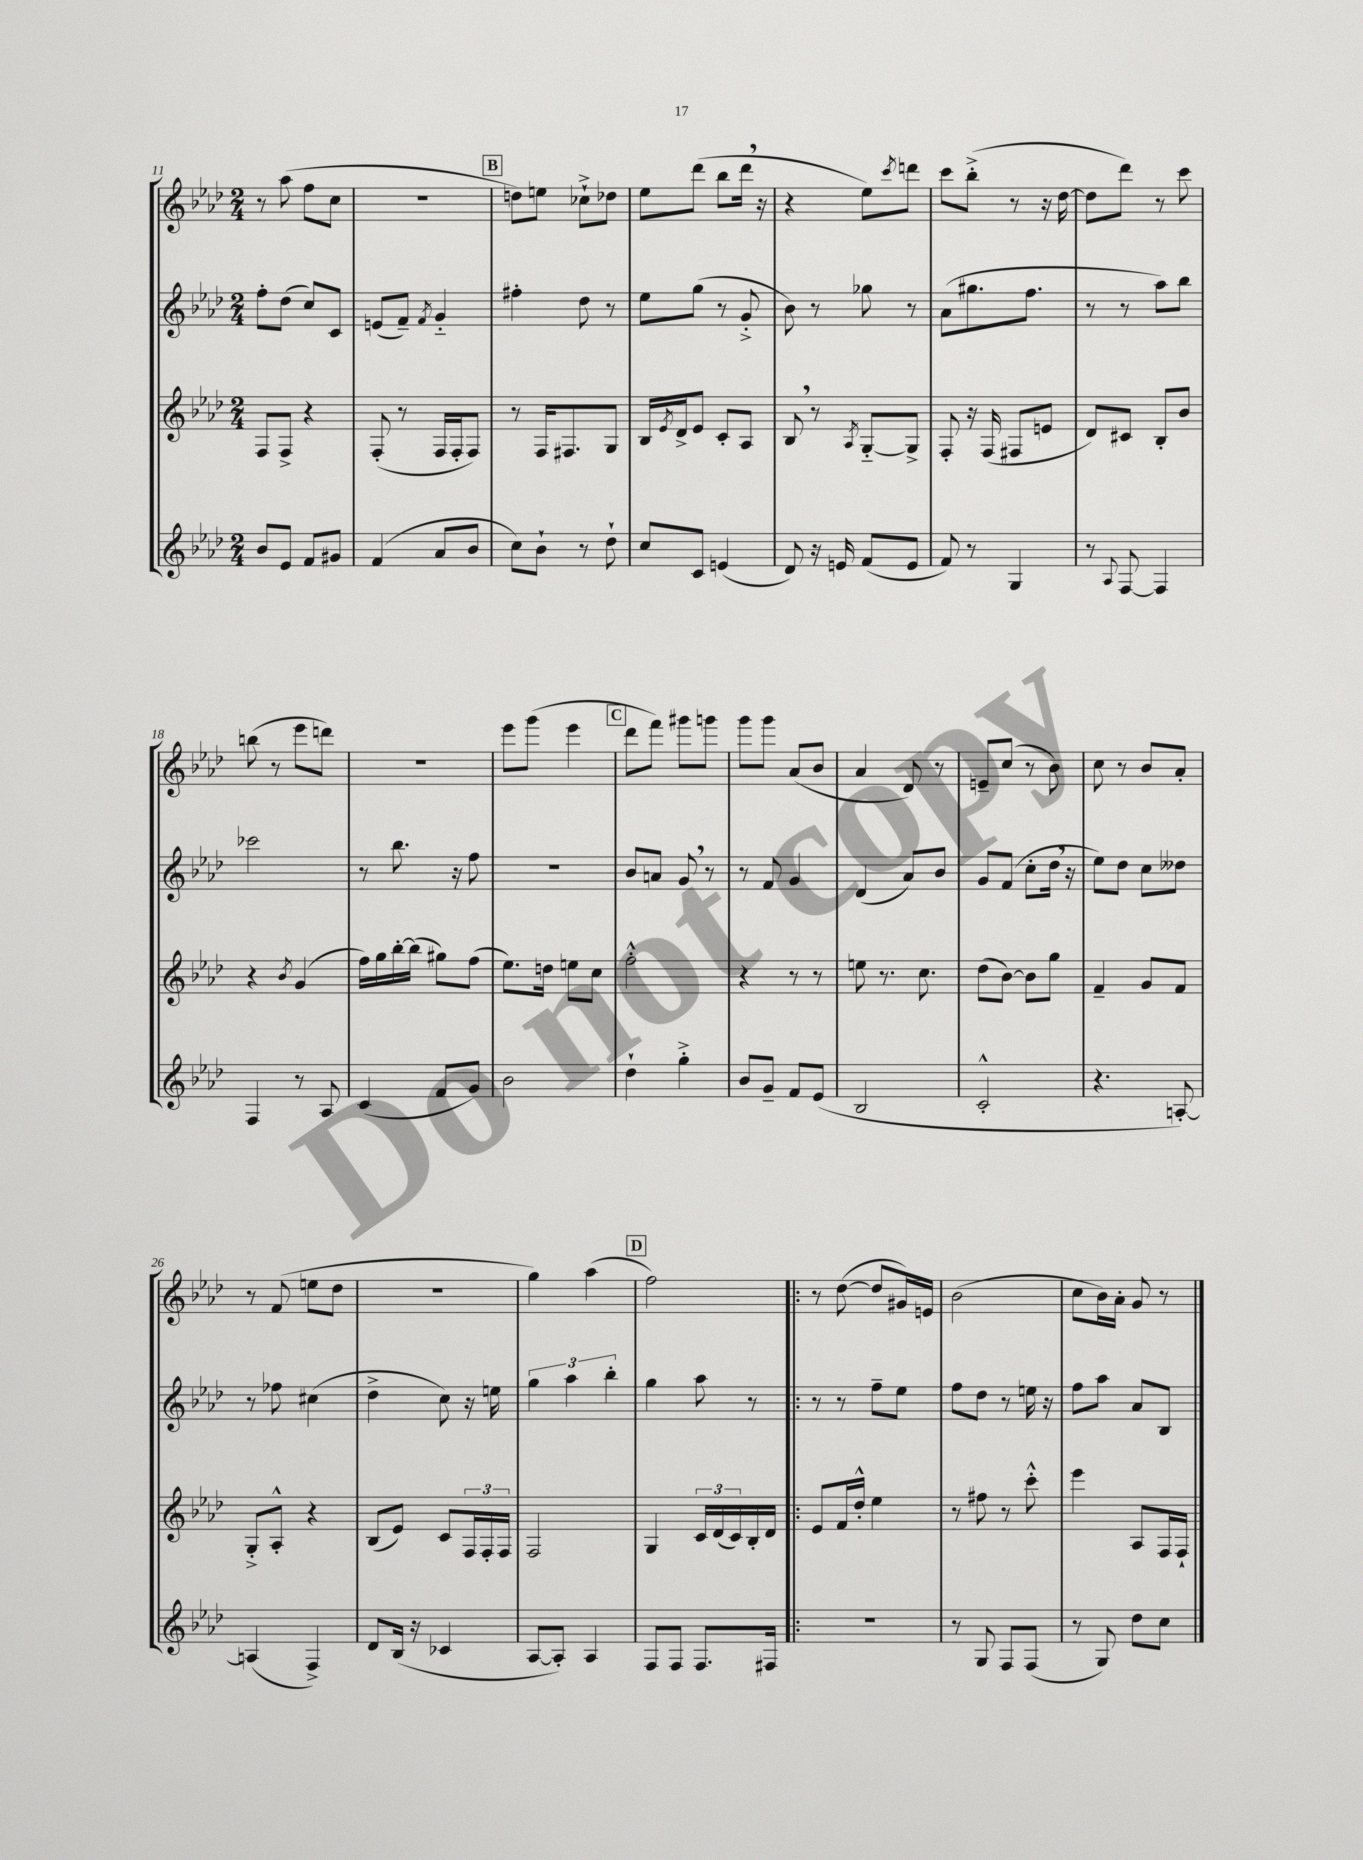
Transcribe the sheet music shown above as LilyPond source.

<<
\new StaffGroup <<
\new Staff = "s0" {
    \clef treble \key aes \major \numericTimeSignature \time 2/4
    r8 aes''8( f''8 c''8 |
    r2 |
    \mark \markup { \box "B" } d''8) e''8 ces''8-!-> des''8 |
    ees''8 des'''8( bes''8 des'''16 \breathe r16 |
    r4 ees''8) \acciaccatura { c'''8 } d'''8 |
    c'''8 bes''8-.->( r8 r16 des''16~ |
    des''8 des'''8) r8 c'''8 |
    b''8( r8 ees'''8 d'''8) |
    r2 |
    ees'''8 g'''8( ees'''4 |
    \mark \markup { \box "C" } des'''8 f'''8) gis'''8 g'''8 |
    g'''8 g'''8 aes'8( bes'8 |
    aes'4 des'8) r8 |
    e'8-- c''8( r8 bes'8) |
    c''8 r8 bes'8 aes'8-. |
    r8 f'8( e''8 des''8 |
    r2 |
    g''4) aes''4( |
    \mark \markup { \box "D" } f''2) |
    \bar ".|:" r8 des''8~( des''8 gis'16) e'16 |
    bes'2( |
    c''8 bes'16) aes'16-. g'8 r8 \bar "|." |
}
\new Staff = "s1" {
    \clef treble \key aes \major \numericTimeSignature \time 2/4
    f''8-. des''8( c''8) c'8 |
    e'8( f'8--) \acciaccatura { f'8 } g'4-_ |
    \mark \markup { \box "B" } fis''4-. des''8 r8 |
    ees''8 g''8( r8 g'8-.-> |
    bes'8) r8 ges''8 r8 |
    aes'8( gis''8. f''8. |
    r8 r8 aes''8) bes''8 |
    ces'''2 |
    r8 bes''8. r16 f''8 |
    r2 |
    \mark \markup { \box "C" } bes'8 a'8 g'8 \breathe r8 |
    r8 f'8 g'4 |
    des'4( aes'8) bes'8 |
    g'8 f'8( c''8-. des''16 \breathe r16 |
    ees''8) des''8 c''8 deses''8 |
    r8 fes''8 cis''4( |
    des''4-> c''8) r16 e''16 |
    \tuplet 3/2 { g''4 aes''4 bes''4-. } |
    \mark \markup { \box "D" } g''4 aes''8 r8 |
    \bar ".|:" r8 r8 f''8-- ees''8 |
    f''8 des''8 r8 e''16 r16 |
    f''8 aes''8 aes'8 bes8 \bar "|." |
}
\new Staff = "s2" {
    \clef treble \key aes \major \numericTimeSignature \time 2/4
    f8 f8-> r4 |
    f8-.( r8 f16 f16-. f8) |
    \mark \markup { \box "B" } r8 f16 fis8. g8 |
    bes16 \acciaccatura { ees'8 } des'16-> ees'8 c'8-. aes8 |
    bes8 \breathe r8 \acciaccatura { aes8 } g8~-_ g8-> |
    f8-. r16 f16( fis8 e'8 |
    des'8) cis'8 bes8-. bes'8 |
    r4 \acciaccatura { bes'8 } g'4( |
    f''16) g''16 bes''16~-. bes''16( gis''8) f''8( |
    ees''8.) d''16 e''8 c''8 |
    \mark \markup { \box "C" } f''2-.-^ |
    r4 r8 r8 |
    e''8 r8. c''8. |
    des''8( bes'8~) bes'8 g''8 |
    f'4-- g'8 f'8 |
    g8-.-> aes8-.-^ r4 |
    bes8( ees'8) c'8 \tuplet 3/2 { f16 f16-. f16 } |
    f2 |
    \mark \markup { \box "D" } g4 \tuplet 3/2 { c'16 des'16( c'16) } bes16-. des'16 |
    \bar ".|:" ees'8 f'16 des''16-.-^ ees''4 |
    r8 fis''8 r8 c'''8-.-^ |
    ees'''4 aes8 f16 f16-! \bar "|." |
}
\new Staff = "s3" {
    \clef treble \key aes \major \numericTimeSignature \time 2/4
    bes'8 ees'8 f'8 gis'8 |
    f'4( aes'8 bes'8 |
    \mark \markup { \box "B" } c''8) bes'8-! r8 des''8-! |
    c''8 c'8 e'4( |
    des'8) r16 e'16 f'8( e'8 |
    f'8) r8 g4 |
    r8 \appoggiatura { aes8 } f8~ f4 |
    f4 r8 aes8 |
    c'4( f'8 g'8) |
    bes'2 |
    \mark \markup { \box "C" } des''4-! g''4-.-> |
    bes'8 g'8-- f'8 ees'8( |
    bes2 |
    c'2-.-^ |
    r4. a8~-.) |
    a4( f4->) |
    des'8 bes16( r16 ces'4 |
    aes8~ aes8-.) aes4 |
    \mark \markup { \box "D" } f8 f8 f8. fis16 |
    \bar ".|:" R2 |
    r8 g8 f8 f8( |
    r8 g8) des''8 c''8 \bar "|." |
}
>>
>>
\layout { \context { \Score currentBarNumber = #11 } }
